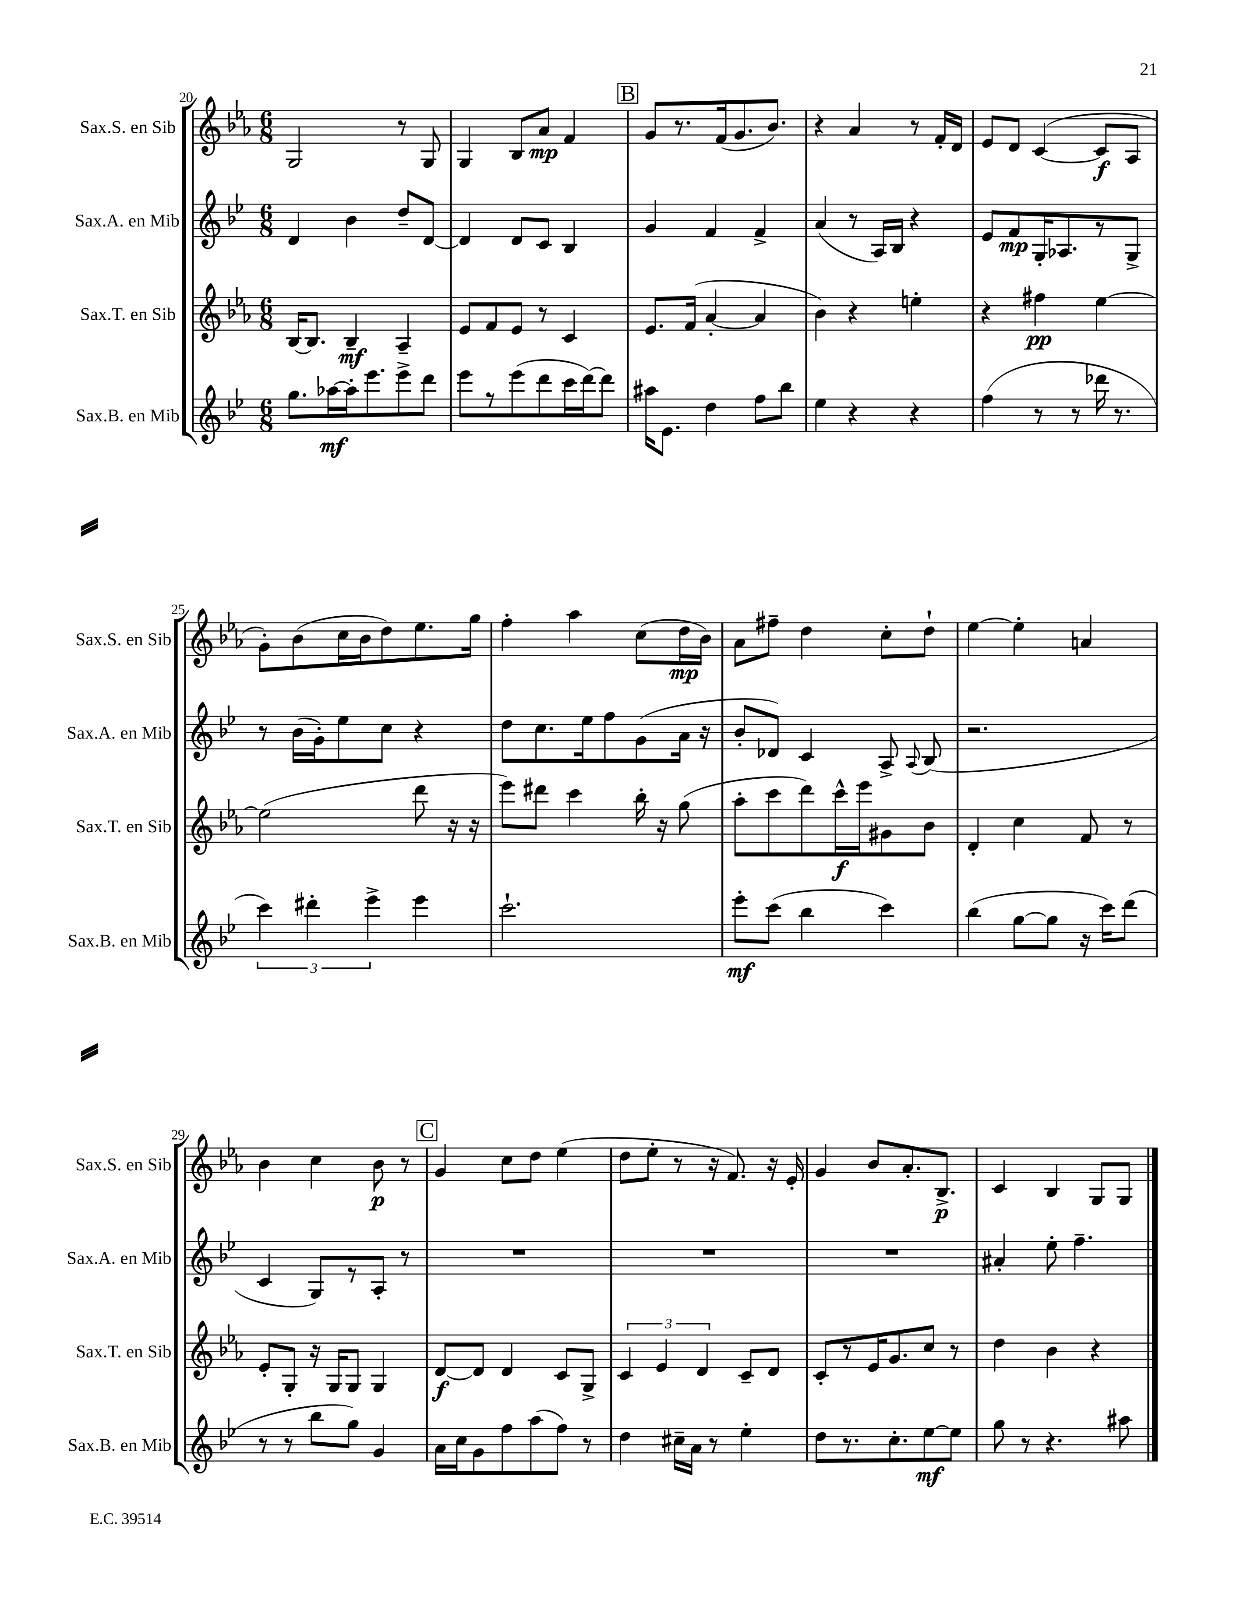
<<
\new StaffGroup <<
\new Staff = "s0" \with { instrumentName = "Sax.S. en Sib" shortInstrumentName = "Sax.S. en Sib" } {
    \clef treble \key ees \major \numericTimeSignature \time 6/8
    \autoBeamOff g2 r8 g8 |
    g4 bes8[ aes'8]\mp f'4 |
    \mark \markup { \box "B" } g'8[ r8. f'16( g'8. bes'8.]) |
    r4 aes'4 r8 f'16[-. d'16] |
    ees'8[ d'8] c'4~( c'8[\f aes8] |
    g'8[-.) bes'8( c''16 bes'16 d''8) ees''8. g''16] |
    f''4-. aes''4 c''8[( d''16\mp bes'16]) |
    aes'8[ fis''8]-- d''4 c''8[-. d''8]-! |
    ees''4~ ees''4-. a'4 |
    bes'4 c''4 bes'8\p r8 |
    \mark \markup { \box "C" } g'4 c''8[ d''8] ees''4( |
    d''8[ ees''8]-. r8 r16 f'8.) r16 ees'16-. |
    g'4 bes'8[ aes'8.-. bes8.]->\p |
    c'4 bes4 g8[ g8] \bar "|." |
}
\new Staff = "s1" \with { instrumentName = "Sax.A. en Mib" shortInstrumentName = "Sax.A. en Mib" } {
    \clef treble \key bes \major \numericTimeSignature \time 6/8
    \autoBeamOff d'4 bes'4 d''8[-- d'8]~ |
    d'4 d'8[ c'8] bes4 |
    \mark \markup { \box "B" } g'4 f'4 f'4-> |
    a'4( r8 a16[) bes16] r4 |
    ees'8[ f'8\mp g16-. aes8. r8 g8]-> |
    r8 bes'16[( g'16-.) ees''8 c''8] r4 |
    d''8[ c''8. ees''16 f''8 g'8( a'16] r16 |
    bes'8[-. des'8]) c'4 a8-> \appoggiatura { a8 } bes8( |
    r2. |
    c'4 g8[) r8 a8]-. r8 |
    \mark \markup { \box "C" } R2. |
    R2. |
    R2. |
    ais'4-. ees''8-. f''4.-- \bar "|." |
}
\new Staff = "s2" \with { instrumentName = "Sax.T. en Sib" shortInstrumentName = "Sax.T. en Sib" } {
    \clef treble \key ees \major \numericTimeSignature \time 6/8
    \autoBeamOff bes16[~ bes8.] bes4--\mf aes4-- |
    ees'8[ f'8 ees'8] r8 c'4 |
    \mark \markup { \box "B" } ees'8.[ f'16]( aes'4~-. aes'4 |
    bes'4) r4 e''4-. |
    r4 fis''4\pp ees''4~ |
    ees''2( d'''8 r16 r16 |
    ees'''8[) dis'''8] c'''4 bes''16-. r16 g''8( |
    aes''8[-. c'''8 d'''8) c'''16-^\f ees'''16 gis'8 bes'8] |
    d'4-. c''4 f'8 r8 |
    ees'8[-. g8]-. r16 g16[ g8] g4 |
    \mark \markup { \box "C" } d'8[~\f d'8] d'4 c'8[ g8]-> |
    \tuplet 3/2 { c'4 ees'4 d'4 } c'8[-- d'8] |
    c'8[-. r8 ees'16 g'8. c''8] r8 |
    d''4 bes'4 r4 \bar "|." |
}
\new Staff = "s3" \with { instrumentName = "Sax.B. en Mib" shortInstrumentName = "Sax.B. en Mib" } {
    \clef treble \key bes \major \numericTimeSignature \time 6/8
    \autoBeamOff g''8.[ aes''16~\mf aes''16-. ees'''8. ees'''8-> d'''8] |
    ees'''8[ r8 ees'''8( d'''8 c'''16 d'''16~) d'''8] |
    \mark \markup { \box "B" } ais''16[ ees'8.] d''4 f''8[ bes''8] |
    ees''4 r4 r4 |
    f''4( r8 r8 des'''16 r8. |
    \tuplet 3/2 { c'''4) dis'''4-. ees'''4-> } ees'''4 |
    c'''2.-! |
    ees'''8[-.\mf c'''8]( bes''4 c'''4) |
    bes''4( g''8[~ g''8] r16 c'''16[) d'''8]( |
    r8 r8 bes''8[ g''8]) g'4 |
    \mark \markup { \box "C" } a'16[ c''16 g'8 f''8 a''8( f''8]) r8 |
    d''4 cis''16[-- a'16] r8 ees''4-. |
    d''8[ r8. c''8.-. ees''8~\mf ees''8] |
    g''8 r8 r4. ais''8 \bar "|." |
}
>>
>>
\layout { \context { \Score currentBarNumber = #20 } }
